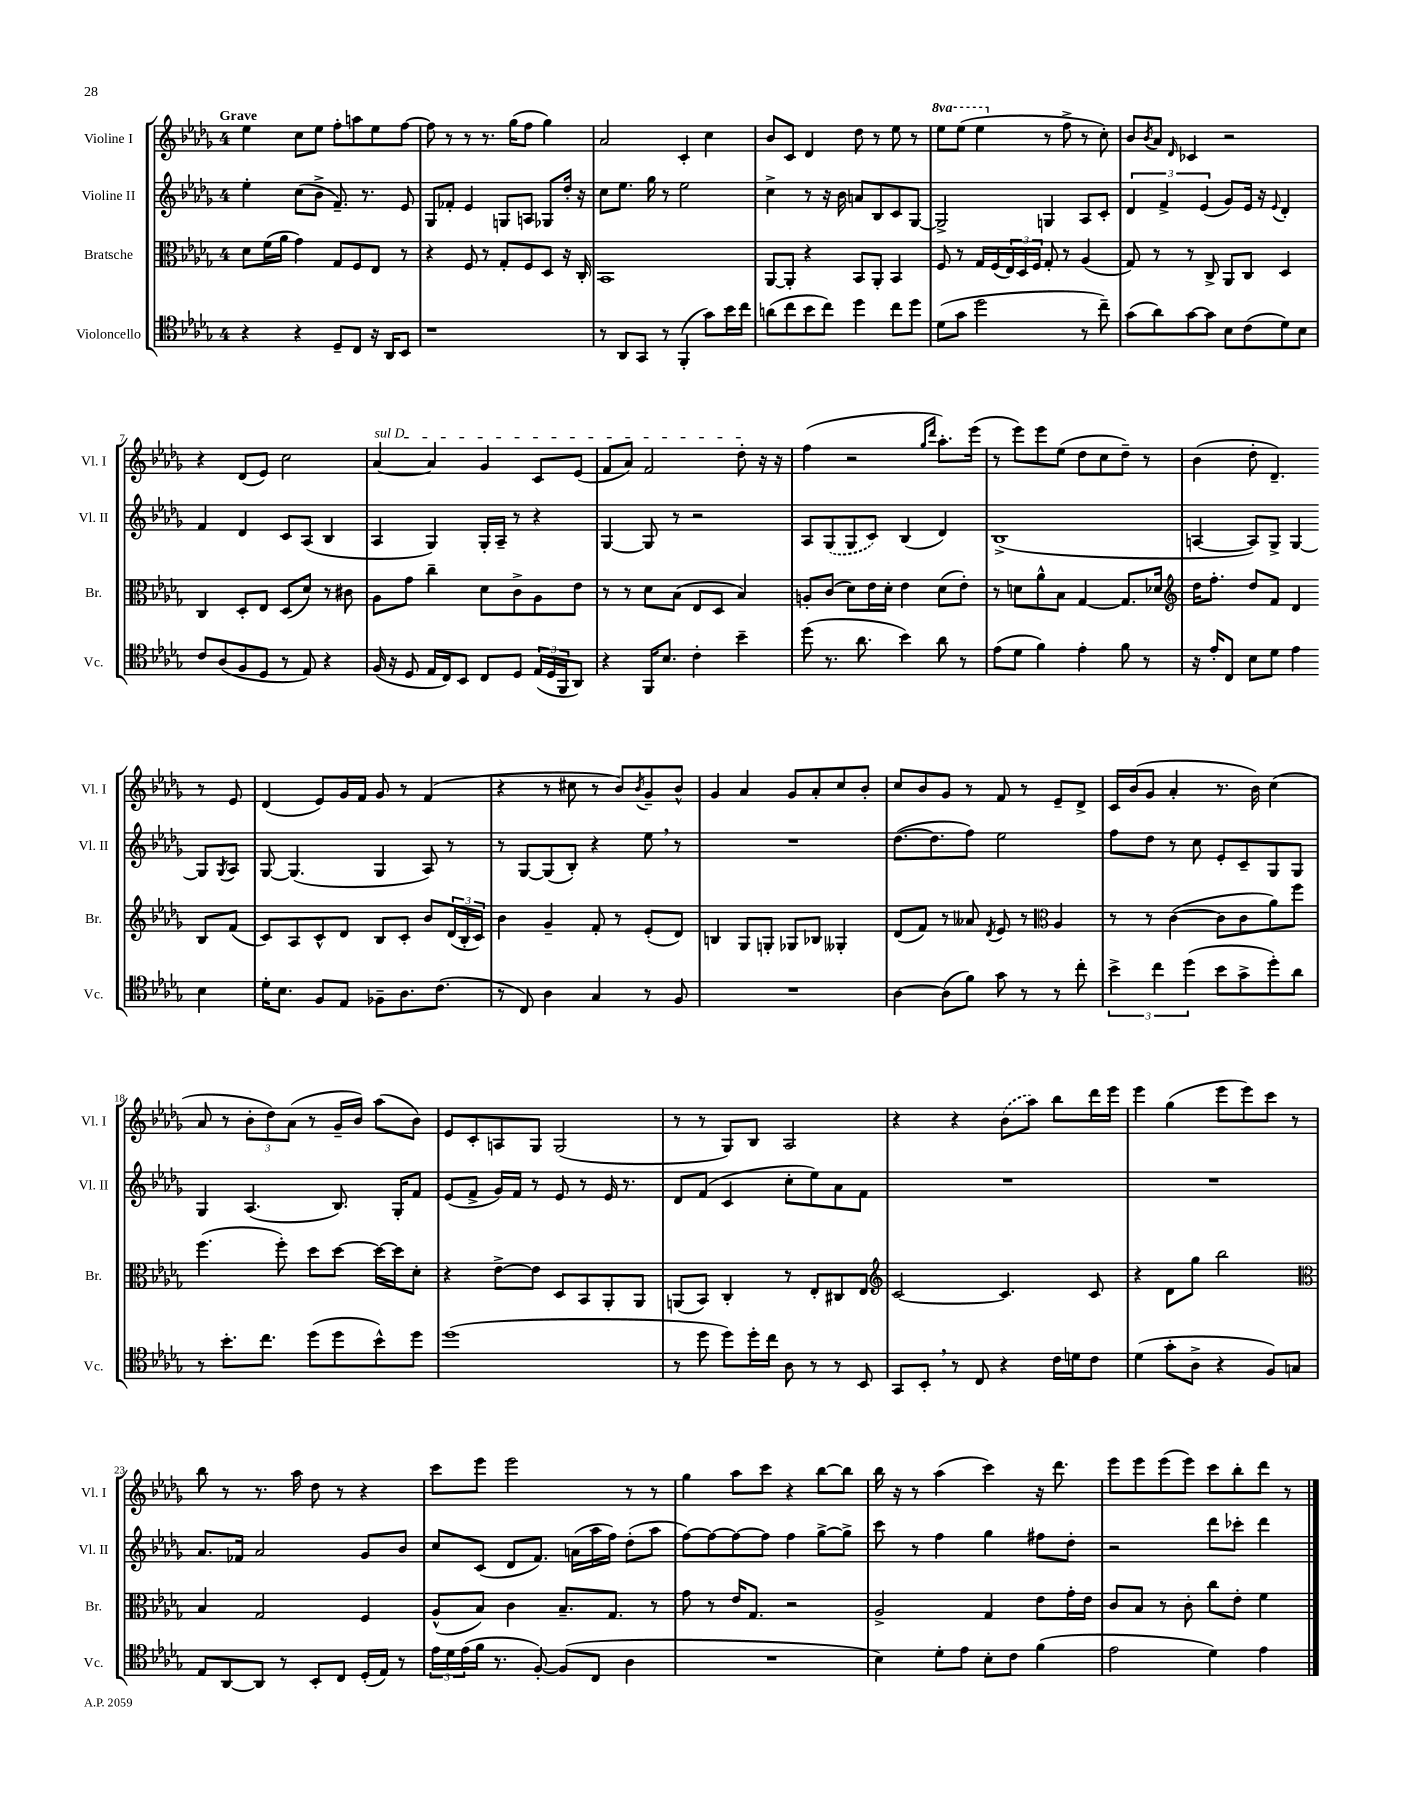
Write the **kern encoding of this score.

**kern	**kern	**kern	**kern
*part4	*part3	*part2	*part1
*staff4	*staff3	*staff2	*staff1
*I"Violoncello	*I"Bratsche	*I"Violine II	*I"Violine I
*I'Vc.	*I'Br.	*I'Vl. II	*I'Vl. I
*clefC4	*clefC3	*clefG2	*clefG2
*k[b-e-a-d-g-]	*k[b-e-a-d-g-]	*k[b-e-a-d-g-]	*k[b-e-a-d-g-]
*M4/4	*M4/4	*M4/4	*M4/4
=1	=1	=1	=1
!	!	!	!LO:TX:a:B:t=Grave
4r	8d-\L	4ee-'\	4ee-\
.	(16f\L	.	.
.	16a-\JJ	.	.
4r	4g-\)	(8cc\L	8cc\L
.	.	8b-^\J	8ee-\J
8D-~/L	8G-/L	8.f~/)	8ff'\L
8C/J	8F/	.	8aan\
.	.	8.r	.
16r	8E-/J	.	8ee-\
16AA-/KL	.	.	.
8BB-/J	8r	8e-/	[8ff\J
=2	=2	=2	=2
1r	4r	8G-/L	8ff\]
.	.	8f-X'/J	8r
.	8F/	4e-/	8r
.	8r	.	8.r
.	8G-'/L	8Gn/L	.
.	.	.	(16gg-\KL
.	8F/	8An/J	8ff\J
.	8D-/J	8G-X/L	4gg-\)
.	16r	16dd-'/Jk	.
.	16C'/	16r	.
=3	=3	=3	=3
8r	1BB-	8cc\L	2a-/
8AA-/L	.	8.ee-\J	.
8GG-/J	.	.	.
.	.	16gg-\	.
8r	.	8r	.
(4FF'/	.	2ee-\	4c'/
8g-\L)	.	.	4cc\
16b-\L	.	.	.
16cc\JJ	.	.	.
=4	=4	=4	=4
(8an\L	[8AA-/L	4cc^\	8b-/L
8cc\	8AA-'/J]	.	8c/J
8b-\	4r	8r	4d-/
8cc\J)	.	16r	.
.	.	16b-\	.
4dd-\	8BB-/L	8an/L	8dd-\
.	8AA-'/J	8B-/	8r
8cc\L	4BB-/	8c/	8ee-\
8dd-\J	.	[8G-/J	8r
=5	=5	=5	=5
*	*	*	*8va
(8d-\L	8F/	2G-^/]	8eee-\L
8g-\J	8r	.	(8eee-\J
2dd-\	16G-/LL	.	4eee-\
.	(16F/	.	.
.	24E-/)	.	.
.	24D-/	.	.
.	24F/JJ	.	.
*	*	*	*X8va
.	8G-'/	4Gn/	8r
.	8r	.	8ff^\
8r	(4A-/	8A-/L	8r
8cc~\)	.	8c'/J	8cc'\)
=6	=6	=6	=6
(8g-\L	8G-/)	6d-/	8b-/L
.	.	.	8qb-/
8a-\)	8r	.	8a-/J
.	.	6f^/	.
.	.	.	16qqd-/
[8g-\	8r	.	4c-X/
.	.	(6e-/	.
8g-\J]	8C^/	.	.
8B-\L	8AA-/L	8g-/L)	2r
(8c\	8C/J	16e-/Jk	.
.	.	16r	.
.	.	8qqe-/	.
8d-\)	4D-/	4d-'/	.
8B-\J	.	.	.
!!LO:LB:g=z
=7	=7	=7	=7
8c/L	4C/	4f/	4r
(8A-/	.	.	.
8F/	8D-'/L	4d-/	(8d-/L
8D-/J	8E-/J	.	8e-/J)
8r	(8D-/L	8c/L	2cc\
8E-/)	8d-/J)	(8A-/J	.
4r	8r	4B-/	.
.	8c#X\	.	.
=8	=8	=8	=8
!	!	!	!LO:TX:a:i:t=sul D
(16F/	8A-\L	4A-/	[4a-/
16r	.	.	.
8D-/	8g-\J	.	.
16E-/LL	4cc~\	4G-/)	4a-/]
16C/J)	.	.	.
8BB-/J	.	.	.
8C/L	8d-\L	16G-'/LL	4g-/
.	.	16A-~/JJ	.
8D-/J	8c^\	8r	.
(24E-/LL	8A-\	4r	8c/L
24D-/	.	.	.
24FF/J	.	.	.
8AA-/J)	8e-\J	.	(8e-/J
=9	=9	=9	=9
4r	8r	[4G-/	8f/L
.	8r	.	8a-/J)
16FF/KL	8d-\L	8G-/]	2f/
8.B-/J	.	.	.
.	(8B-\J	8r	.
4c'\	8E-/L	2r	.
.	8D-/J	.	.
4b-~\	4B-/)	.	8dd-'\
.	.	.	16r
.	.	.	16r
=10	=10	=10	=10
(8dd-\	8An'/L	8A-/L	(4ff\
8.r	(8c/J	(8G-/	.
.	8d-\L)	8G-/	2r
8.a-\	.	.	.
.	16e-\L	8c/J)	.
.	16d-'\JJ	.	.
4b-\)	4e-\	(4B-/	.
.	.	.	16qqgg-/LL
.	.	.	16qqddd-/JJ
8a-\	(8d-\L	4d-/)	8.aa-'\L)
8r	8e-'\J)	.	.
.	.	.	(16eee-\Jk
=11	=11	=11	=11
(8e-\L	8r	(1B-^	8r
8d-\J	8dn\L	.	8eee-\L)
4f\)	8a-^^\	.	8eee-\
.	8B-\J	.	(8ee-\J
4e-'\	[4G-/	.	8dd-\L
.	.	.	8cc\
8f\	8.G-/L]	.	8dd-~\J)
8r	.	.	8r
.	16d-X/Jk	.	.
=12	=12	=12	=12
*	*clefG2	*	*
16r	16dd-\KL	[4An/	(4b-\
16e-'/KL	8.ff'\J	.	.
8C/J	.	.	.
8B-\L	8dd-/L	8A/L])	8dd-'\
8d-\J	8f/J	8G-^/J	4.d-~/)
4e-\	4d-/	[4G-/	.
4B-\	8B-/L	8G-/L]	8r
.	.	8qG-/	.
.	(8f/J	8A/J	8e-/
!!LO:LB:g=z
=13	=13	=13	=13
16d-'\KL	8c/L)	[8G-/	(4d-/
8.B-\J	.	.	.
.	8A-/	(4.G-/]	.
8F/L	8c^^/	.	8e-/L)
8E-/J	8d-/J	.	16g-/L
.	.	.	16f/JJ
8F-X~\L	8B-/L	4G-/	8g-/
8.A-\	8c'/J	.	8r
.	8b-/L	8A-/)	(4f/
(8.c\J	.	.	.
.	(24d-/L	8r	.
.	24B-'/	.	.
.	24c/JJ)	.	.
=14	=14	=14	=14
8r	4b-\	8r	4r
8C/)	.	[8G-/L	.
4A-\	4g-~/	(8G-/]	8r
.	.	8B-'/J)	8cc#X\
4G-/	8f'/	4r	8r
.	8r	.	8b-/L)
.	.	.	8qb-/
8r	(8e-'/L	8ee-,\	8g-~/
8F/	8d-/J)	8r	8b-^^/J
=15	=15	=15	=15
1r	4Bn/	1r	4g-/
.	8G-/L	.	4a-/
.	8Gn'/J	.	.
.	8G-X/L	.	8g-/L
.	8B-X/J	.	8a-'/
.	4G--X'/	.	8cc/
.	.	.	8b-'/J
=16	=16	=16	=16
[4A-\	(8d-/L	([8.dd-\L	8cc/L
.	8f/J)	.	8b-/
.	.	8.dd-\]	.
(8A-\L]	8r	.	8g-/J
8f\J)	8a--X/	8ff\J)	8r
.	8qd-/	.	.
8g-\	8e-/	2ee-\	8f/
8r	8r	.	8r
*	*clefC3	*	*
8r	4A-/	.	8e-~/L
8cc'\	.	.	8d-^/J
=17	=17	=17	=17
6b-^\	8r	8ff\L	16c/LL
.	.	.	(16b-/J
.	8r	8dd-\J	8g-/J
6cc\	.	.	.
.	([4c\	8r	4a-'/
(6dd-\	.	.	.
.	.	8cc\	.
8b-\L	8c\L]	8e-'/L	8.r
8g-^\	8c\	8c~/	.
.	.	.	16b-\)
8dd-'\)	8a-\)	8G-/	(4cc\
8a-\J	8ff\J	8G-/J	.
!!LO:LB:g=z
=18	=18	=18	=18
8r	(4.ff\	4G-/	8a-/
8.b-'\L	.	.	8r
.	.	(4.A-/	12b-'\L
8.cc\J	.	.	.
.	.	.	12dd-\)
.	8ff'\)	.	.
.	.	.	(12a-\J
(8dd-\L	8dd-\L	.	8r
8dd-\	[8dd-\J	8.B-/)	16g-~/LL
.	.	.	16b-/JJ)
8b-^^\)	16dd-\LL_	.	(8aa-\L
.	16dd-\J]	16G-'/KL	.
8dd-\J	8d-'\J	8f/J	8b-\J)
=19	=19	=19	=19
(1dd-	4r	(8e-/L	8e-/L
.	.	8f^/J	8c'/
.	[8e-^\L	16g-/LL)	8An/
.	.	16f/JJ	.
.	8e-\J]	8r	8G-/J
.	8D-/L	8e-/	(2G-/
.	8BB-/	8r	.
.	8AA-'/	16e-/	.
.	.	8.r	.
.	8AA-/J	.	.
=20	=20	=20	=20
8r	(8AAn/L	8d-/L	8r
8dd-\	8BB-/J)	(8f/J	8r
8dd-\L)	4C'/	4c/	8G-/L)
16dd-'\L	.	.	8B-/J
16cc\JJ	.	.	.
8A-\	8r	8cc'\L	2A-/
8r	8E-'/L	8ee-\)	.
8r	8C#X/	8a-\	.
8BB-/	8E-/J	8f\J	.
=21	=21	=21	=21
*	*clefG2	*	*
8GG-/L	[2c/	1r	4r
8BB-',/J	.	.	.
8r	.	.	4r
8C/	.	.	.
4r	4.c/]	.	(8b-\L
.	.	.	8aa-\J)
16c\LL	.	.	8bb-\L
16dn\J	.	.	.
8c\J	8c/	.	16ddd-\L
.	.	.	16eee-\JJ
=22	=22	=22	=22
(4d-\	4r	1r	4eee-\
8g-'\L	8d-\L	.	(4gg-\
8A-^\J	8gg-\J	.	.
4r	2bb-\	.	8eee-\L
.	.	.	8eee-\)
8F/L)	.	.	8ccc\J
8Gn/J	.	.	8r
!!LO:LB:g=z
=23	=23	=23	=23
*	*clefC3	*	*
8E-/L	4B-/	8.a-/L	8bb-\
[8AA-/	.	.	8r
.	.	16f-X/Jk	.
8AA-/J]	2G-/	2a-/	8.r
8r	.	.	.
.	.	.	16aa-\
8BB-'/L	.	.	8dd-\
8C/J	.	.	8r
(16D-'/LL	4F/	8g-/L	4r
16E-/JJ)	.	.	.
8r	.	8b-/J	.
=24	=24	=24	=24
24e-\LL	(8A-^^/L	8cc/L	8ccc\L
24d-\	.	.	.
(24e-\	.	.	.
16f\JJ	8B-/J)	(8c/J	8eee-\J
8.r	.	.	.
.	4c\	8d-/L	2eee-\
[8F'/)	.	8.f/J)	.
(8F/L]	8.B-~/L	.	.
.	.	(16an\LL	.
8C/J	.	16aa-\	.
.	8.G-/J	16ff\JJ)	.
4A-\	.	(8dd-'\L	8r
.	8r	8aa-\J	8r
=25	=25	=25	=25
1r	8g-\	[8ff\L)	4gg-\
.	8r	8ff\_	.
.	16e-/KL	8ff\_	8aa-\L
.	8.G-/J	.	.
.	.	8ff\J]	8ccc\J
.	2r	4ff\	4r
.	.	[8gg-^\L	[8bb-\L
.	.	8gg-^\J]	8bb-\J]
=26	=26	=26	=26
4B-\)	2A-^/	8ccc\	16bb-\
.	.	.	16r
.	.	8r	8r
8d-'\L	.	4ff\	(4aa-\
8e-\J	.	.	.
8B-'\L	4G-/	4gg-\	4ccc\)
8c\J	.	.	.
(4f\	8e-\L	8ff#X\L	16r
.	.	.	8.ddd-\
.	16g-'\L	8dd-'\J	.
.	16e-\JJ	.	.
=27	=27	=27	=27
2e-\	8c/L	2r	8eee-\L
.	8B-/J	.	8eee-\
.	8r	.	(8eee-\
.	8c'\	.	8eee-\J)
4d-\)	8cc\L	8ddd-\L	8ccc\L
.	8e-'\J	8ccc-X'\J	8bb-'\
4e-\	4f\	4ddd-\	8ddd-\J
.	.	.	8r
==	==	==	==
*-	*-	*-	*-
